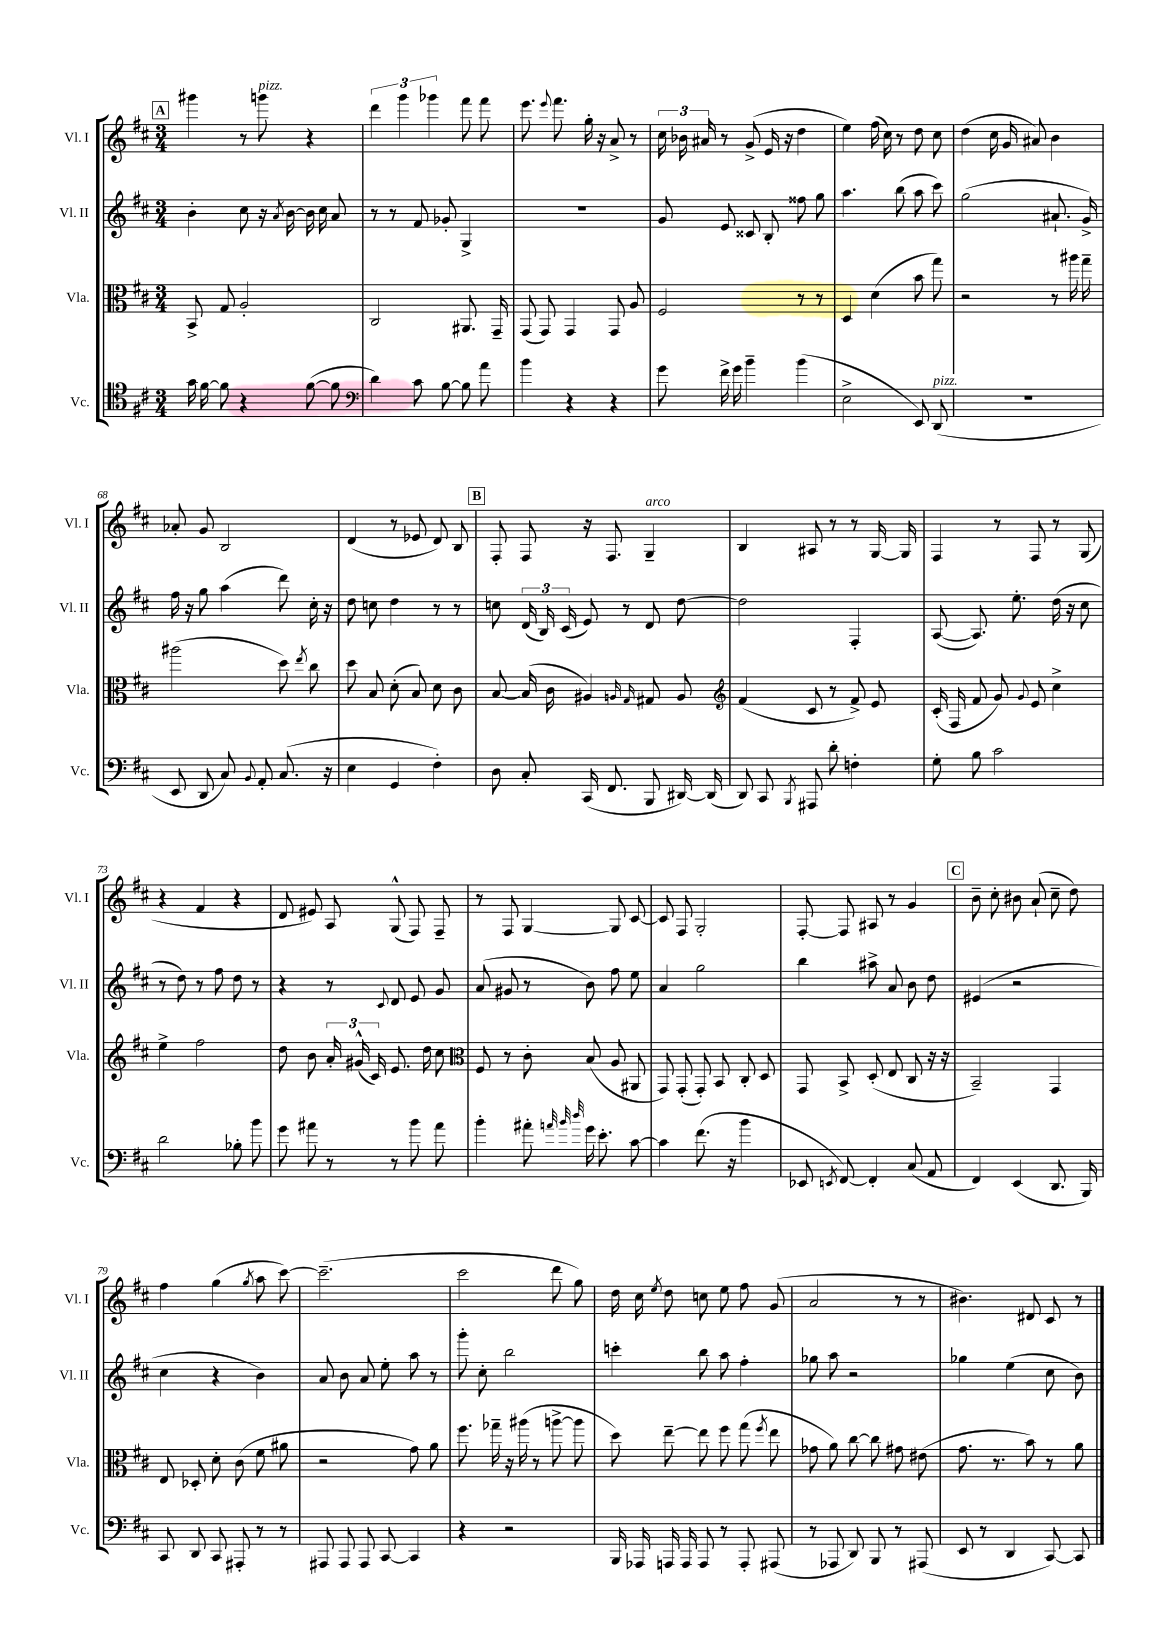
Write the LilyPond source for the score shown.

<<
\new StaffGroup <<
\new Staff = "s0" \with { instrumentName = "Vl. I" shortInstrumentName = "Vl. I" } {
    \clef treble \key d \major \numericTimeSignature \time 3/4
    \autoBeamOff \mark \markup { \box "A" } gis'''4 r8 g'''8^\markup { \italic "pizz." } r4 |
    \tuplet 3/2 { d'''4 g'''4 ges'''4 } fis'''8 fis'''8 |
    e'''8. \appoggiatura { e'''8 } fis'''8. g''16-. r16 a'8-> r8 |
    \tuplet 3/2 { cis''16 bes'16 ais'16 } r8 g'8->( e'16 r16 d''4 |
    e''4) fis''16( cis''16) r8 d''8 cis''8 |
    d''4( cis''16 g'16 ais'8) b'4 |
    aes'8-. g'8 b2 |
    d'4( r8 ees'8 d'8) b8 |
    \mark \markup { \box "B" } fis8-. fis8 r16 fis8. g4--^\markup { \italic "arco" } |
    b4 ais8 r8 r8 g16~ g16 |
    fis4 r8 fis8 r8 g8( |
    r4 fis'4 r4 |
    d'8 eis'8) a8 g8-^( fis8) fis8-- |
    r8 fis8 g4~ g8 cis'8~ |
    cis'8 fis8 g2-. |
    fis8~-. fis8 ais8 r8 g'4 |
    \mark \markup { \box "C" } b'8-- cis''8-. bis'8 a'8-!( cis''8-- d''8) |
    fis''4 g''4( \acciaccatura { g''8 } a''8 cis'''8~) |
    cis'''2.--( |
    cis'''2 d'''8 g''8) |
    d''16 cis''16 \acciaccatura { e''8 } d''8 c''8 e''8 fis''8 g'8( |
    a'2 r8 r8 |
    bis'4.) dis'8 cis'8 r8 \bar "|." |
}
\new Staff = "s1" \with { instrumentName = "Vl. II" shortInstrumentName = "Vl. II" } {
    \clef treble \key d \major \numericTimeSignature \time 3/4
    \autoBeamOff \mark \markup { \box "A" } b'4-. cis''8 r16 \acciaccatura { a'8 } b'16~ b'16 cis''16 a'8 |
    r8 r8 fis'8 ges'8-. g4-> |
    R2. |
    g'8 e'8 cisis'8 b8-. fisis''8 g''8 |
    a''4. b''8( a''8 cis'''8) |
    g''2( ais'8.-! g'16->) |
    fis''16 r16 g''8 a''4( d'''8) cis''16-. r16 |
    d''8 c''8 d''4 r8 r8 |
    \mark \markup { \box "B" } c''8 \tuplet 3/2 { d'16( b16) cis'16( } e'8) r8 d'8 d''8~ |
    d''2 fis4-. |
    a8~( a8.) e''8.-. d''16( r16 cis''8 |
    r8 d''8) r8 fis''8 d''8 r8 |
    r4 r8 \appoggiatura { cis'8 } d'8 e'8 g'8 |
    a'8( gis'8 r8 b'8) fis''8 e''8 |
    a'4 g''2 |
    b''4 ais''8-> a'8 b'8 d''8 |
    \mark \markup { \box "C" } eis'4( r2 |
    cis''4 r4 b'4) |
    a'8 b'8 a'8 e''8-. a''8 r8 |
    g'''8-. cis''8-. b''2 |
    c'''4-. b''8 a''8 fis''4-. |
    ges''8 a''8 r2 |
    ges''4 e''4( cis''8 b'8) \bar "|." |
}
\new Staff = "s2" \with { instrumentName = "Vla." shortInstrumentName = "Vla." } {
    \clef alto \key d \major \numericTimeSignature \time 3/4
    \autoBeamOff \mark \markup { \box "A" } b,8-> g8 a2-. |
    cis2 ais,8. g,16-- |
    g,8( g,8) g,4 g,8 a8 |
    fis2 r8 r8 |
    d4 d'4( b'8 g''8) |
    r2 r8 ais''16 g''16-- |
    ais''2( d''8) \acciaccatura { e''8 } cis''8 |
    d''8 b8 d'8-.( b8) d'8 cis'8 |
    \mark \markup { \box "B" } b8~ b16( cis'16 ais4) \grace { a16 g16 } gis8 a8 |
    \clef treble fis'4( cis'8 r8 fis'8->) e'8 |
    cis'16-.( fis16 fis'8 g'8) \appoggiatura { g'8 } e'8 cis''4-> |
    e''4-> fis''2 |
    d''8 b'8 \tuplet 3/2 { a'16-. gis'16-^( cis'16) } e'8. d''16 cis''8 |
    \clef alto fis8 r8 cis'8-. b8( a8 ais,8 |
    g,8) g,8-.( g,8-.) b,8 cis8-. d8 |
    g,8 b,8-> d8-.( e8 cis8 r16 r16 |
    \mark \markup { \box "C" } b,2--) g,4 |
    e8 des8-. d'8-. cis'8( fis'8 ais'8 |
    r2 g'8) a'8 |
    fis''8. ges''16-- r16 ais''16( r8 a''8~-> a''8 |
    d''8) e''8~-- e''8 fis''8 g''8( \acciaccatura { fis''8 } e''8 |
    ges'8 a'8) cis''8~ cis''8 gis'8 eis'8( |
    g'8. r8. b'8) r8 a'8 \bar "|." |
}
\new Staff = "s3" \with { instrumentName = "Vc." shortInstrumentName = "Vc." } {
    \clef tenor \key d \major \numericTimeSignature \time 3/4
    \autoBeamOff \mark \markup { \box "A" } g'16 fis'16~ fis'8 r4 fis'8~( fis'8 |
    \clef bass d'4) cis'8 b8~ b8 a'8 |
    b'4 r4 r4 |
    g'8 fis'16-> g'16 b'4-- b'4( |
    e2-> e,8) d,8^\markup { \italic "pizz." }( |
    R2. |
    e,8 d,8 cis8) \appoggiatura { b,8 } a,8-. cis8.( r16 |
    e4 g,4 fis4-.) |
    \mark \markup { \box "B" } d8 cis8-. cis,16( fis,8. b,,8 dis,16~) dis,16( |
    d,8) cis,8 \acciaccatura { b,,8 } ais,,8 d'8-. f4-. |
    g8-. b8 cis'2 |
    d'2 bes8-. b'8 |
    g'8 ais'8 r8 r8 b'8 ais'8 |
    b'4-. ais'8-. \grace { a'32 b'32 d''32 } g'16 e'8.-. cis'8~ |
    cis'4 fis'8.( r16 b'4 |
    ees,8 \acciaccatura { e,8 } fis,8~) fis,4-. cis8( a,8 |
    \mark \markup { \box "C" } fis,4) e,4( d,8. b,,16) |
    cis,8 d,8 cis,8 ais,,8-. r8 r8 |
    ais,,8 ais,,8 ais,,8 cis,8~ cis,4 |
    r4 r2 |
    b,,16 aes,,16 a,,16 a,,16 a,,8 r8 a,,8-. ais,,8( |
    r8 aes,,8 d,8) b,,8 r8 ais,,8( |
    e,8 r8 d,4 cis,8~) cis,8 \bar "|." |
}
>>
>>
\layout { \context { \Score currentBarNumber = #62 } }
